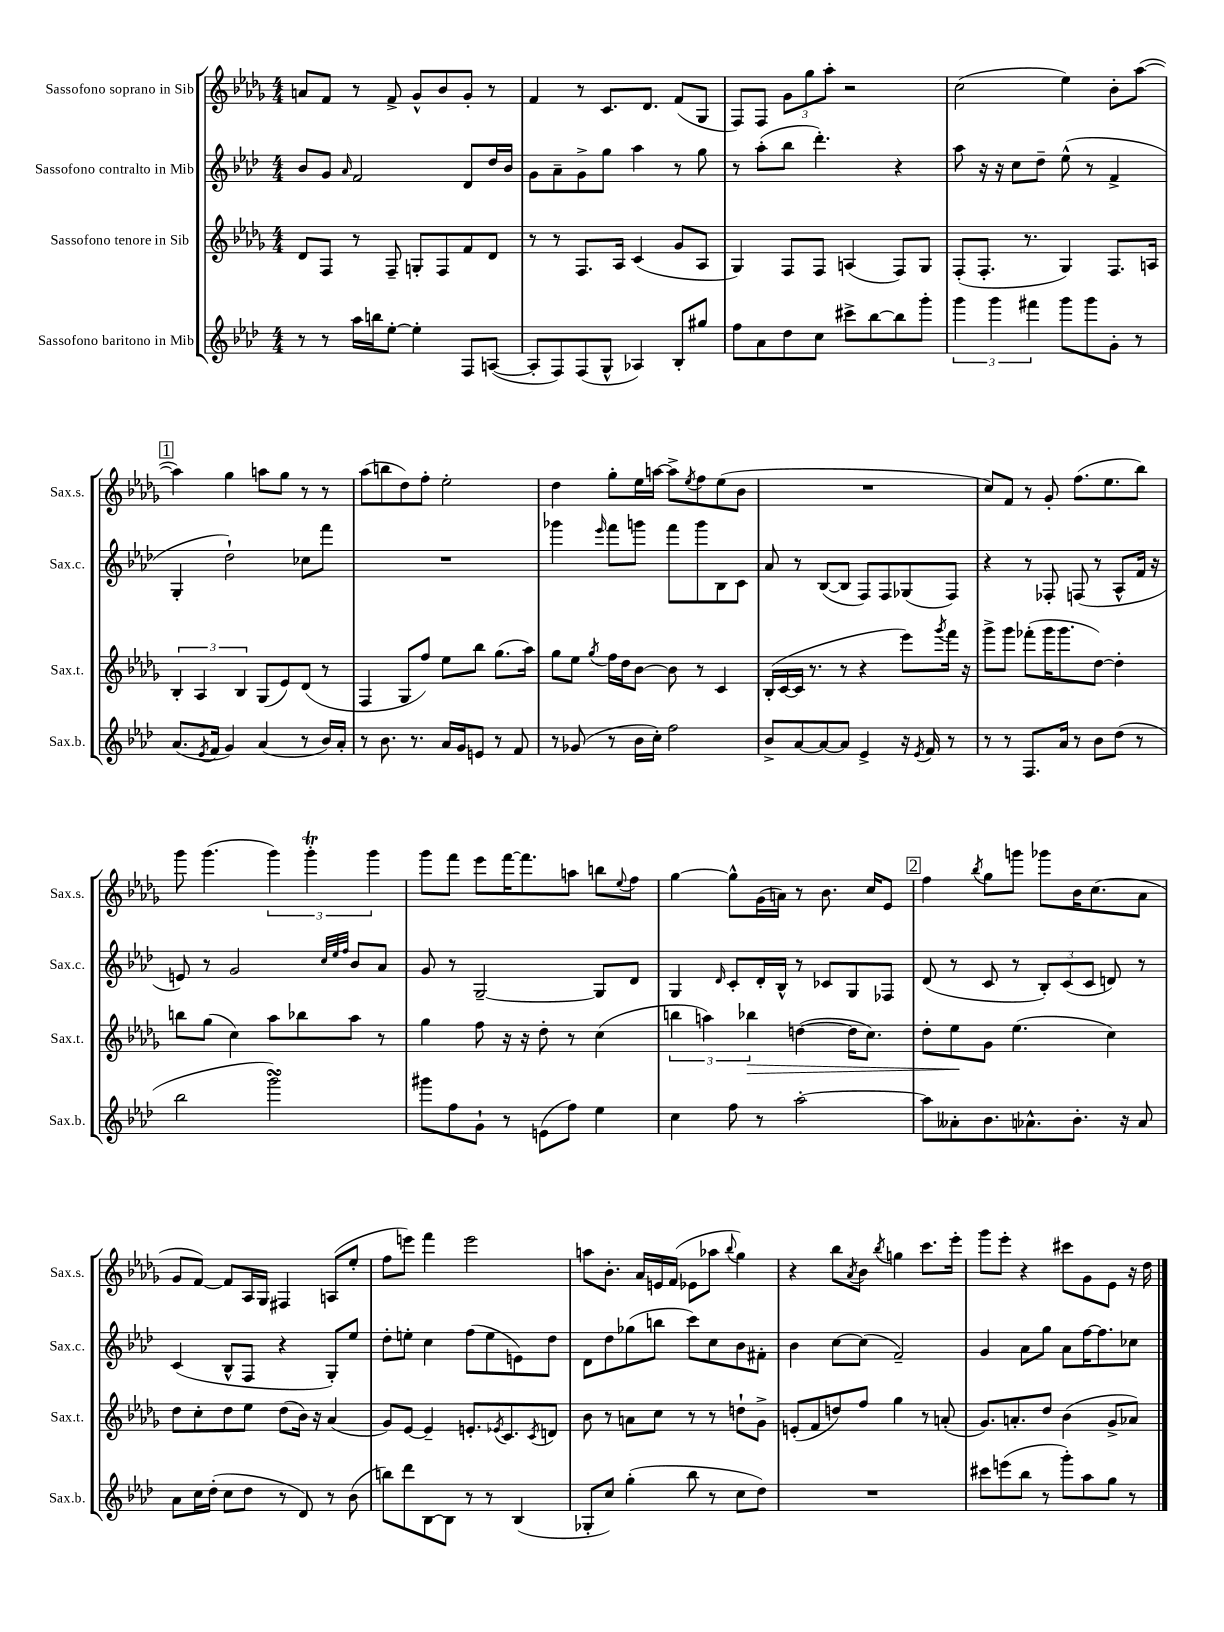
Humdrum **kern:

**kern	**kern	**dynam	**kern	**kern
*part4	*part3	*part3	*part2	*part1
*staff4	*staff3	*staff3	*staff2	*staff1
*I"Sassofono baritono in Mib	*I"Sassofono tenore in Sib	*	*I"Sassofono contralto in Mib	*I"Sassofono soprano in Sib
*I'Sax.b.	*I'Sax.t.	*	*I'Sax.c.	*I'Sax.s.
*clefG2	*clefG2	*	*clefG2	*clefG2
*k[b-e-a-d-]	*k[b-e-a-d-g-]	*	*k[b-e-a-d-]	*k[b-e-a-d-g-]
*M4/4	*M4/4	*	*M4/4	*M4/4
=1	=1	=1	=1	=1
8r	8d-/L	.	8b-/L	8an/L
8r	8F/J	.	8g/J	8f/J
.	.	.	16qqa-/	.
16aa-\LL	8r	.	2f/	8r
16bbn\J	.	.	.	.
[8ee-'\J	8F~/	.	.	8f^/
4ee-'\]	8Gn'/L	.	.	8g-^^/L
.	8F/	.	.	8b-/
8F/L	8f/	.	8d-/L	8g-'/J
([8An/J	8d-/J	.	16dd-/L	8r
.	.	.	16b-/JJ	.
=2	=2	=2	=2	=2
8A'/L]	8r	.	8g\L	4f/
8F/)	8r	.	8a-~\	.
(8F/	8.F/L	.	8g^\	8r
8G^^/J	.	.	8gg\J	8.c/L
.	16A-/Jk	.	.	.
4A-X/)	(4c/	.	4aa-\	.
.	.	.	.	8.d-/J
8B-'/L	8g-/L	.	8r	(8f/L
8gg#X/J	8A-/J	.	8gg\	8G-/J
=3	=3	=3	=3	=3
8ff\L	4G-/)	.	8r	8F/L)
8a-\	.	.	(8aa-'\L	8F/J
8dd-\	8F/L	.	8bb-\J	12g-\L
.	.	.	.	12gg-\
8cc\J	8F/J	.	4.ddd-'\)	.
.	.	.	.	12aa-'\J
8ccc#X^\L	(4An/	.	.	2r
[8bb-\	.	.	.	.
8bb-\]	8F/L)	.	4r	.
8ggg'\J	8G-/J	.	.	.
=4	=4	=4	=4	=4
6ggg\	(8F'/L	.	8aa-\	(2cc\
.	8.F'/J	.	16r	.
6ggg\	.	.	.	.
.	.	.	16r	.
.	.	.	8cc\L	.
.	8.r	.	.	.
6fff#X\	.	.	.	.
.	.	.	8dd-~\J	.
8ggg\L	4G-/)	.	(8ee-^^\	4ee-\)
8ggg\	.	.	8r	.
8g'\J	8.F/L	.	4f^/	8b-'\L
8r	.	.	.	([8aa-\J
.	16An/Jk	.	.	.
!!LO:LB:g=z
!!LO:REH:place=s1:t=1
=5	=5	=5	=5	=5
(8.a-/L	6B-'/	.	4G'/	4aa-\])
.	6A-/	.	.	.
8qe-/	.	.	.	.
16f/Jk	.	.	.	.
4g/)	.	.	2dd-`\)	4gg-\
.	6B-/	.	.	.
(4a-/	(8G-/L	.	.	8aan\L
.	8e-/)	.	.	8gg-\J
8r	(8d-/J	.	8cc-X\L	8r
16b-/LL)	8r	.	8fff\J	8r
16a-'/JJ	.	.	.	.
=6	=6	=6	=6	=6
8r	4F/	.	1r	(8aa-\L
8.b-\	.	.	.	8bbn\
.	8G-/L	.	.	8dd-\)
8.r	.	.	.	.
.	8ff/J)	.	.	8ff'\J
16a-/LL	8ee-\L	.	.	2ee-'\
16g/J	.	.	.	.
8en/J	8bb-\J	.	.	.
8r	(8.gg-\L	.	.	.
8f/	.	.	.	.
.	16aa-\Jk)	.	.	.
=7	=7	=7	=7	=7
8r	8gg-\L	.	4ggg-X\	4dd-\
(8g-X/	8ee-\J	.	.	.
.	8qgg-/	.	16qqeee-/	.
8r	16ff\LL	.	8fff\L	8gg-'\L
.	16dd-\J	.	.	.
16b-\LL	[8b-\J	.	8gggn\J	16ee-\L
16cc'\JJ)	.	.	.	[16aan\JJ
2ff\	8b-\]	.	8fff\L	8aa^\L]
.	.	.	.	8qee-/
.	8r	.	8ggg\	8ff\
.	4c/	.	8B-\	(8ee-\
.	.	.	8c\J	8b-\J
=8	=8	=8	=8	=8
8b-^/L	(16B-'/LL	.	8a-/	1r
.	[16c/	.	.	.
[8a-/	16c/JJ]	.	8r	.
.	8.r	.	.	.
8a-/_	.	.	([8B-/L	.
8a-/J]	8r	.	8B-/J]	.
4e-^/	4r	.	8F/L)	.
.	.	.	8F/	.
16r	8eee-\L)	.	(8G-X/	.
8qe-/	.	.	.	.
16f/	.	.	.	.
.	8qggg-/	.	.	.
8r	16fff\Jk	.	8F/J)	.
.	16r	.	.	.
=9	=9	=9	=9	=9
8r	8ggg-^\L	.	4r	8cc/L)
8r	8ggg-\J	.	.	8f/J
8.F/L	(8fff-X'\L	.	8r	8r
.	16ggg-\K	.	8F-X'/	8g-'/
16a-/Jk	8.ggg-\	.	.	.
8r	.	.	(8Fn/	(8.ff\L
8b-\L	[8dd-\J)	.	8r	.
.	.	.	.	8.ee-\
(8dd-\J	4dd-'\]	.	8A-^^/L	.
8r	.	.	16f/Jk	8bb-\J)
.	.	.	16r	.
!!LO:LB:g=z
=10	=10	=10	=10	=10
2bb-\	8bbn\L	.	8en/)	8ggg-\
.	(8gg-\J	.	8r	(4.ggg-\
.	4cc\)	.	2g/	.
2gggsSsS\)	8aa-\L	.	.	6ggg-\)
.	8bb-X\	.	.	.
.	.	.	.	6ggg-T'\
.	.	.	32qqcc/LLL	.
.	.	.	32qqee-/	.
.	.	.	32qqff/JJJ	.
.	8aa-\J	.	8b-/L	.
.	.	.	.	6ggg-\
.	8r	.	8a-/J	.
=11	=11	=11	=11	=11
8ggg#X\L	4gg-\	.	8g/	8ggg-\L
8ff\	.	.	8r	8fff\J
8g`\J	8ff\	.	[2G~/	8eee-\L
8r	16r	.	.	[16fff\K
.	16r	.	.	8.fff\]
(8en\L	8dd-'\	.	.	.
8ff\J)	8r	.	.	8aan\J
4ee-\	(4cc\	.	8G/L]	8bbn\L
.	.	.	.	8qqee-/
.	.	.	8d-/J	8ff\J
=12	=12	=12	=12	=12
4cc\	6bbn\	.	4G/	[4gg-\
.	6aan\)	.	.	.
.	.	.	16qqd-/	.
8ff\	.	.	8c'/L	8gg-^^\L]
!	!	!LO:HP:b	!	!
.	6bb-X\	>	.	.
8r	.	.	16d-'/L	(16g-\L
.	.	.	16B-^^/JJ	16an\JJ)
[2aa-'\	([4ddn\	.	8r	8r
.	.	.	8c-X/L	8.b-\
.	16dd\KL]	.	8G/	.
.	8.cc\J)	.	.	16cc/KL
.	.	.	8F-X/J	8e-/J
!!LO:REH:place=s1:t=2
=13	=13	=13	=13	=13
8aa-\L]	8dd-'\L	.	(8d-/	4ff\
8a--X'\	8ee-\	.	8r	.
.	.	.	.	8qbb-/
8.b-\	8g-\J	]	8c/	8gg-\L
.	(4.ee-\	.	8r	8gggn\J
8.a-X^^\	.	.	.	.
.	.	.	12B-'/L)	8ggg-X\L
.	.	.	(12c/	.
8.b-'\J	.	.	.	16b-\K
.	.	.	12c/J	.
.	.	.	.	(8.cc\
.	4cc\)	.	8dn/)	.
16r	.	.	.	.
8a-/	.	.	8r	8a-\J
!!LO:LB:g=z
=14	=14	=14	=14	=14
8a-\L	8dd-\L	.	(4c/	8g-/L
16cc\L	8cc'\	.	.	[8f/J)
(16dd-'\JJ	.	.	.	.
8cc\L	8dd-\	.	8B-^^/L	8f/L]
8dd-\J	8ee-\J	.	8F/J	16A-/L
.	.	.	.	16G-/JJ
8r	(8dd-\L	.	4r	4F#X/
8d-/)	16b-\Jk)	.	.	.
.	16r	.	.	.
8r	(4a-/	.	8G'/L)	(8An/L
(8b-\	.	.	8ee-/J	8ee-'/J
=15	=15	=15	=15	=15
8bbn\L)	8g-/L)	.	8dd-'\L	8ff\L
8ddd-\	[8e-/J	.	8een'\J	8eeen\J)
[8B-\	4e-~/]	.	4cc\	4fff\
8B-\J]	.	.	.	.
8r	8.en'/L	.	(8ff\L	2eee\
8r	.	.	8ee\	.
.	8qe-X/	.	.	.
.	8.c/	.	.	.
(4B-/	.	.	8en\)	.
.	8qc/	.	.	.
.	8dn/J	.	8dd-\J	.
=16	=16	=16	=16	=16
8G-X'/L	8b-\	.	8d-\L	8aan\L
8cc/J)	8r	.	8dd-\	8.b-'\J
(4gg'\	8an\L	.	(8gg-X\	.
.	.	.	.	16a-/LL
.	8cc\J	.	8bbn\J	16en/
.	.	.	.	(16f/JJ
8bb-\	8r	.	8ccc\L)	8e-X\L
8r	8r	.	8cc\	8aa-X\J
.	.	.	.	8qqbb-/
8cc\L	8ddn`\L	.	8b-\	4gg-\)
8dd-\J)	8g-^\J	.	8f#X'\J	.
=17	=17	=17	=17	=17
1r	(8en'/L	.	4b-\	4r
.	8f/	.	.	.
.	8ddn/)	.	[8cc\L	8bb-\L
.	.	.	.	8qa-/
.	8ff/J	.	(8cc\J]	8b-\J
.	.	.	.	8qbb-/
.	4gg-\	.	2f~/)	4ggn\
.	8r	.	.	8.ccc\L
.	(8an'/	.	.	.
.	.	.	.	16eee-'\Jk
=18	=18	=18	=18	=18
8ccc#X\L	8.g-/L)	.	4g/	8ggg-\L
(8eeen\	.	.	.	8eee-'\J
.	8.an'/	.	.	.
8bb-\J	.	.	8a-\L	4r
8r	8dd-/J	.	8gg\J	.
8ggg'\L)	(4b-\	.	8a-\L	8ccc#X\L
8aa-\	.	.	[16ff\K	8g-\
.	.	.	8.ff\]	.
8gg\J	8g-^/L	.	.	8e-\J
8r	8a-X/J)	.	8cc-X\J	16r
.	.	.	.	16dd-\
==	==	==	==	==
*-	*-	*-	*-	*-
